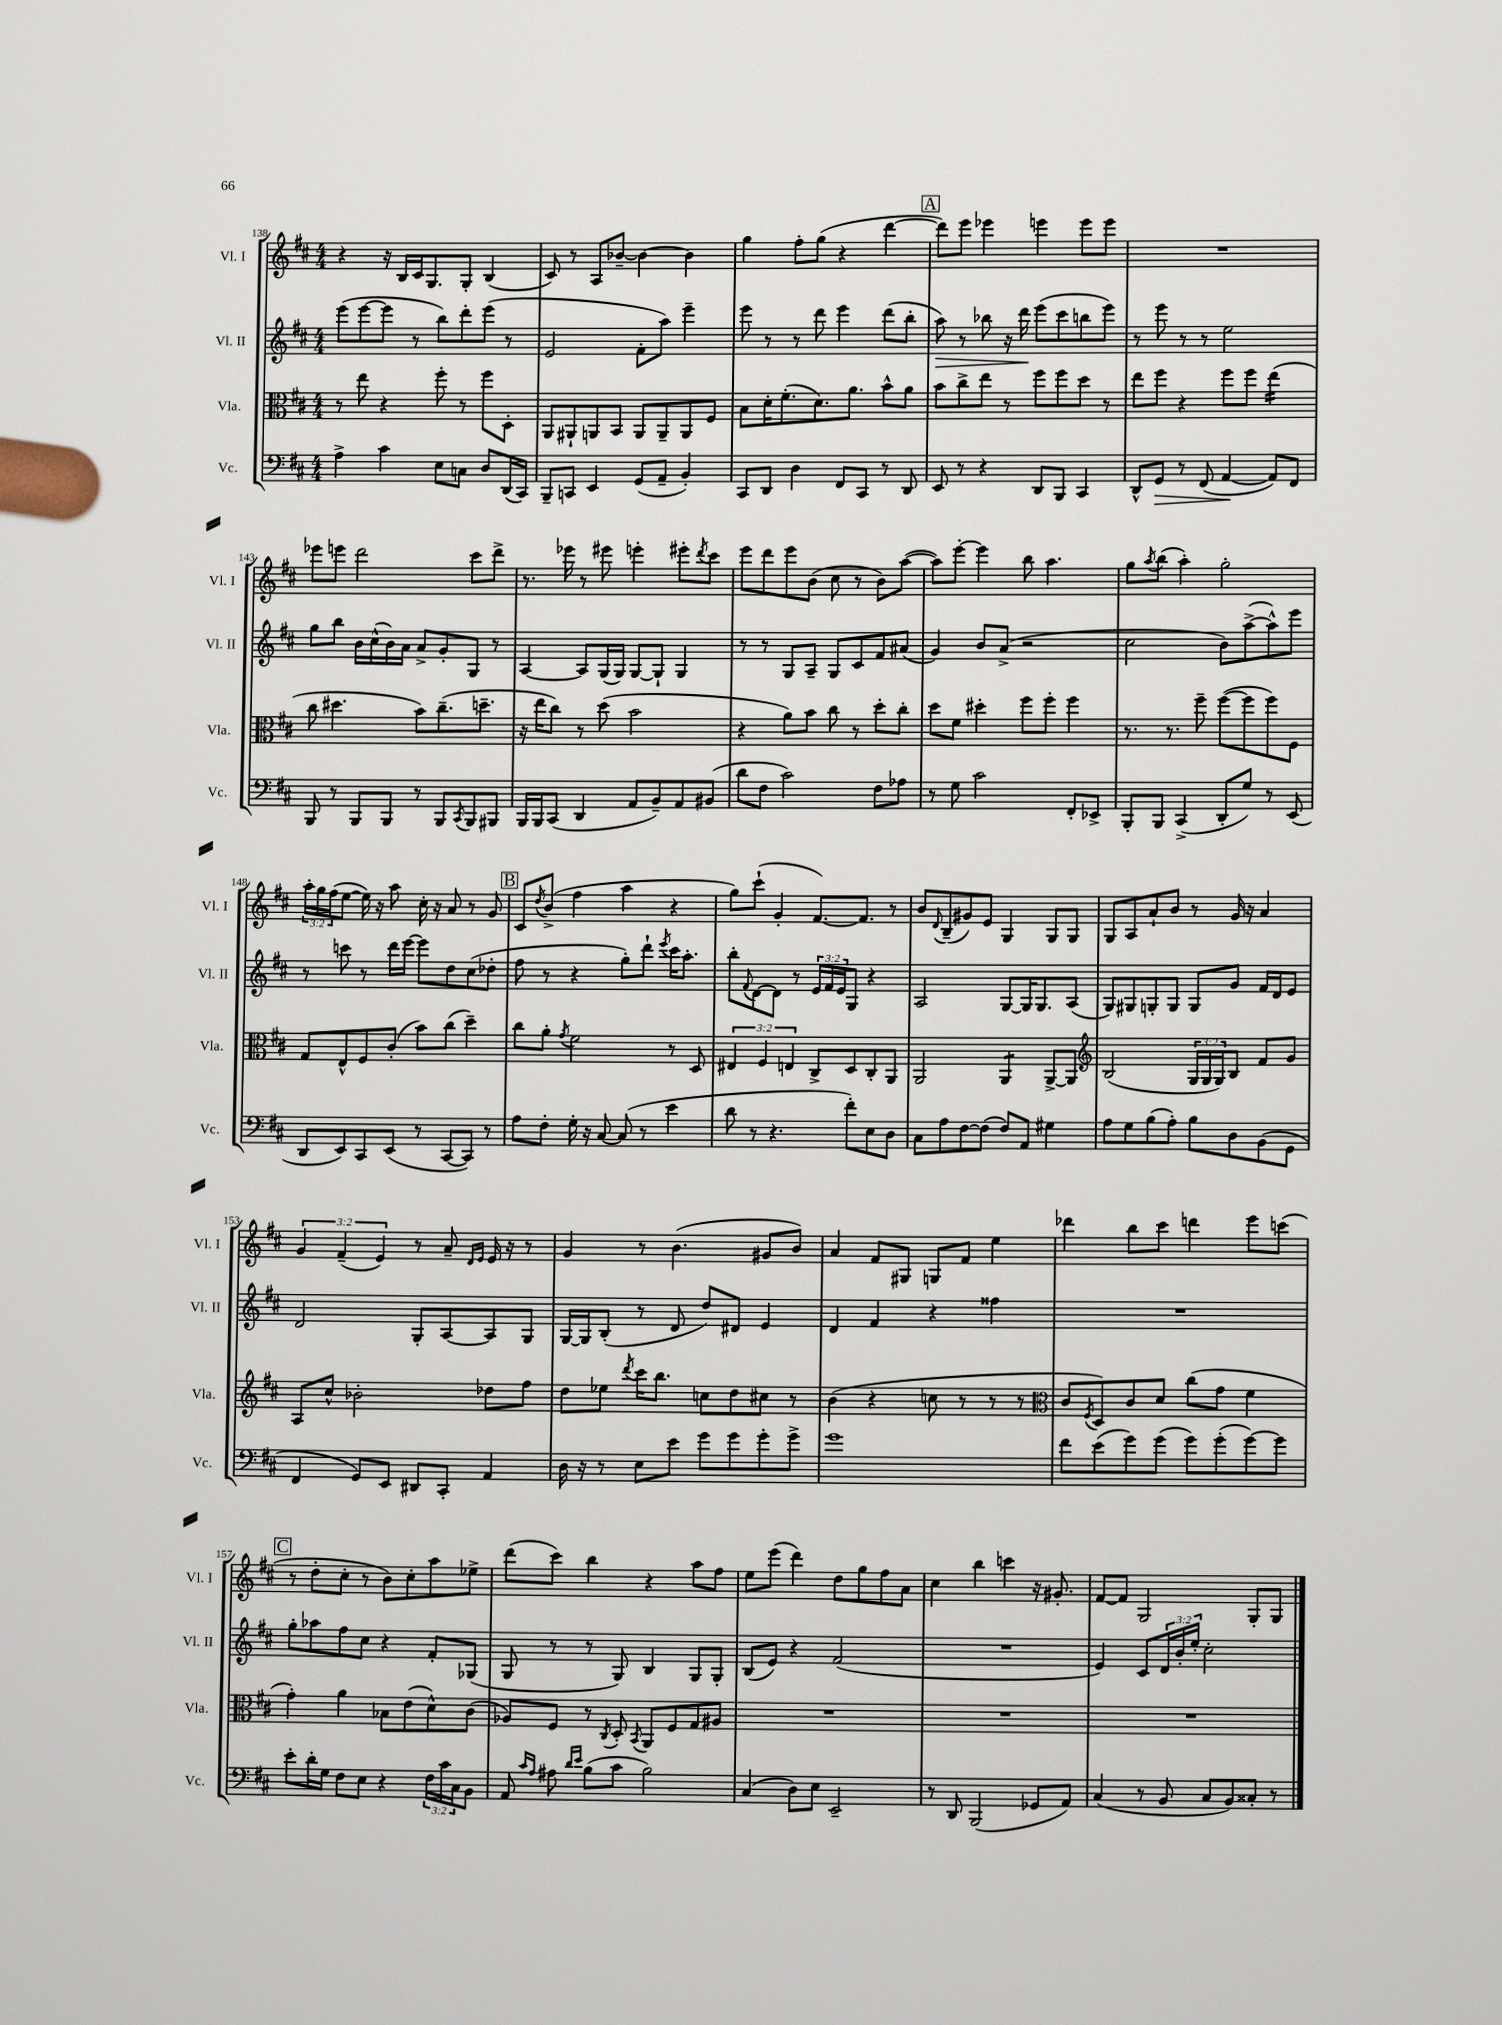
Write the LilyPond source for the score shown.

<<
\new StaffGroup <<
\new Staff = "s0" \with { instrumentName = "Vl. I" shortInstrumentName = "Vl. I" } {
    \clef treble \key d \major \numericTimeSignature \time 4/4 \override Staff.TupletNumber.text = #tuplet-number::calc-fraction-text
    r4 r16 b16 cis'16 g8. g8-. b4( |
    cis'8) r8 a8 bes'8~-- bes'4~ bes'4 |
    g''4 fis''8-. g''8( r4 d'''4~ |
    \mark \markup { \box "A" } d'''8) e'''8 ees'''4 e'''4 e'''8 e'''8 |
    R1 |
    ees'''8 e'''8 d'''2 cis'''8 d'''8-> |
    r8. ees'''16 r8 eis'''8 e'''4-. eis'''8-. \acciaccatura { d'''8 } cis'''8 |
    e'''8 d'''8 e'''8 b'8( cis''8 r8 b'8) a''8~( |
    a''8) e'''8~-. e'''4 b''8 a''4. |
    g''8 \acciaccatura { a''8 } b''8( a''4-.) g''2-. |
    \tuplet 3/2 { a''16-. g''16 fis''16( } e''8~ e''16) r16 a''8 cis''16-. r16 a'8 r8 g'8 |
    \mark \markup { \box "B" } cis'8 \acciaccatura { d''8 } b'8->( fis''4 a''4 r4 |
    g''8) cis'''8-!( g'4-. fis'8.~) fis'8. r8 |
    b'8 \appoggiatura { d'8 } b8--( gis'8) e'8 g4 g8 g8 |
    g8 a8 a'8-! b'8 r8 g'16 r16 a'4 |
    \tuplet 3/2 { g'4 fis'4--( e'4) } r8 a'8-- \grace { d'16 e'16 } e'16 r16 r8 |
    g'4 r8 b'4.( gis'8 b'8) |
    a'4 fis'8 gis8 g8 fis'8 e''4 |
    des'''4 b''8 cis'''8 d'''4 e'''8 c'''8( |
    \mark \markup { \box "C" } r8 d''8-. cis''8-. r8 b'8) cis''8-. a''8 ees''8-> |
    d'''8( cis'''8) b''4 r4 a''8 fis''8 |
    e''8 e'''8( d'''4) d''8 g''8 fis''8 a'8 |
    cis''4 b''4 c'''4 r16 gis'8.-. |
    fis'8~ fis'8 g2 g8-. g8 \bar "|." |
}
\new Staff = "s1" \with { instrumentName = "Vl. II" shortInstrumentName = "Vl. II" } {
    \clef treble \key d \major \numericTimeSignature \time 4/4 \override Staff.TupletNumber.text = #tuplet-number::calc-fraction-text
    e'''8( e'''8~ e'''8 r8 b''8) d'''8-. e'''8( r8 |
    e'2 fis'8-. a''8) e'''4-- |
    e'''8 r8 r8 d'''8 e'''4 d'''8( b''8-. |
    \mark \markup { \box "A" } a''8\>) r8 bes''8 r16 d'''16\! e'''8( cis'''8 b''8 e'''8) |
    r8 e'''8 r8 r8 e''2 |
    g''8 b''8 b'16 cis''16-^( b'16) a'16 a'8-> g'8-. g8 r8 |
    a4~ a8 g16( g16) g8~ g8-! g4 |
    r8 r8 g8 a8-- g8 cis'8 fis'8 ais'8( |
    g'4) b'8 a'8->( r2 |
    cis''2 b'8) a''8~->( a''8-^) e'''8 |
    r8 c'''8 r8 d'''16 e'''16~ e'''8 d''8 cis''8( des''8-. |
    \mark \markup { \box "B" } fis''8 r8 r4 g''8-.) d'''8-! \acciaccatura { e'''8 } cis'''16 a''8.-. |
    b''8-. \appoggiatura { fis'8 } d'8~ d'8 r8 \tuplet 3/2 { e'16 fis'16 e'16 } g8 r4 |
    a2 g8~ g16 g8. a8( |
    g8) gis8 g8-. g8 g8 g'8 fis'16 d'16 e'8 |
    d'2 g8-. a8~ a8 g8 |
    g16~ g16 b8-.( r8 d'8 d''8) dis'8 e'4 |
    d'4 fis'4 r4 fisis''4 |
    R1 |
    \mark \markup { \box "C" } g''8-. aes''8 fis''8 cis''8 r4 fis'8-. ges8( |
    g8 r8 r8 g8) b4 g8 g8-. |
    b8( e'8) r4 fis'2( |
    R1 |
    e'4) cis'8 \tuplet 3/2 { d'16 b'16-. e''16-. } cis''2-. \bar "|." |
}
\new Staff = "s2" \with { instrumentName = "Vla." shortInstrumentName = "Vla." } {
    \clef alto \key d \major \numericTimeSignature \time 4/4 \override Staff.TupletNumber.text = #tuplet-number::calc-fraction-text
    r8 e''8 r4 fis''8-. r8 fis''8 d8-. |
    a,8 ais,8-! a,8 b,8 a,8 a,8-- a,8 fis8 |
    b8 d'16-. fis'8.-.( d'8.) a'8. b'8-^ a'8 |
    \mark \markup { \box "A" } b'8 cis''8-> e''8 r8 fis''8 fis''8 d''8 r8 |
    e''8 fis''8 r4 fis''8 fis''8 e''4:16( |
    cis''8 dis''4. b'8) cis''8.--( d''8.-- |
    r16 e''16 cis''8) r8 d''8( b'2 |
    r4 a'8) b'8 cis''8 r8 d''8-. cis''8-. |
    d''8 fis'8 dis''4-. fis''8 fis''8-. fis''4 |
    r8. r8. fis''8-- fis''8~( fis''8 fis''8) fis8 |
    g8 e8-^ fis8 cis'8-.( b'8) cis''8( d''4--) |
    \mark \markup { \box "B" } cis''8 a'8-. \acciaccatura { g'8 } fis'2 r8 d8 |
    \tuplet 3/2 { eis4 fis4 e4 } cis8-> d8 cis8-. a,8 |
    a,2 a,4:8 a,8~-> a,8 |
    \clef treble b2( \tuplet 3/2 { g16 g16 g16) } b8 fis'8 g'8 |
    a8 cis''8-^ bes'2-. des''8 fis''8 |
    d''8 ees''8 \acciaccatura { d'''8 } cis'''16 b''8. c''8 d''8 cis''8 r8 |
    b'4( r4 c''8 r8 r8 r8 |
    \clef alto cis'8 \acciaccatura { fis8 } d8) cis'8 d'8 cis''8( g'8 fis'4 |
    \mark \markup { \box "C" } g'4-.) a'4 bes8 e'8( d'8-^) cis'8( |
    aes8) fis8 r8 \acciaccatura { cis8 } d8-. \acciaccatura { b,8 } a,8 fis8 g8 ais8 |
    R1 |
    R1 |
    R1 \bar "|." |
}
\new Staff = "s3" \with { instrumentName = "Vc." shortInstrumentName = "Vc." } {
    \clef bass \key d \major \numericTimeSignature \time 4/4 \override Staff.TupletNumber.text = #tuplet-number::calc-fraction-text
    a4-> cis'4 e8 c8 d8 d,16( cis,16) |
    b,,8-- c,8 e,4 g,8( a,8-- b,4-.) |
    cis,8 d,8 d4 fis,8 cis,8 r8 d,8 |
    \mark \markup { \box "A" } e,8 r8 r4 d,8 b,,8 cis,4 |
    d,8-^ g,8\> r8 fis,8( a,4~\! a,8) fis,8 |
    b,,8 r8 b,,8 b,,8 r8 b,,8 \acciaccatura { cis,8 } b,,8 bis,,8 |
    b,,16 b,,16 cis,8( d,4 a,8 b,8--) a,8 bis,8( |
    d'8 fis8 cis'2) fis8 aes8 |
    r8 g8 cis'2 fis,8-. ees,8-> |
    b,,8-. b,,8 cis,4->( d,8-. g8) r8 e,8( |
    d,8 e,8) cis,8 e,8( r8 cis,8~ cis,8) r8 |
    \mark \markup { \box "B" } a8 fis8-. g16-. r16 cis8~ cis8( r8 e'4 |
    d'8 r8 r4. fis'8-.) e8 d8 |
    cis8 a8 fis8~ fis8( fis8) a,8 gis4 |
    a8 g8 b8( a8-.) b8 d8 b,8( g,8 |
    fis,4 g,8) e,8 dis,8 cis,8-. a,4 |
    d16 r16 r8 e8 e'8 g'8 g'8 g'8-. g'8-> |
    g'1 |
    fis'8 e'8( g'8) g'8( g'8) g'8-.( g'8~) g'8 |
    \mark \markup { \box "C" } e'8-. d'16-. g16 fis8 e8 r4 \tuplet 3/2 { fis16 cis'16 cis16 } b,8 |
    a,8 \grace { cis'16 a16 } ais8 \grace { d'16 e'16 } b8( cis'8 b2) |
    cis4( d8) e8 e,2-- |
    r8 d,8 b,,2( ges,8 a,8) |
    cis4( r8 b,8 cis8 b,8) cisis8-. r8 \bar "|." |
}
>>
>>
\layout { \context { \Score currentBarNumber = #138 } }
